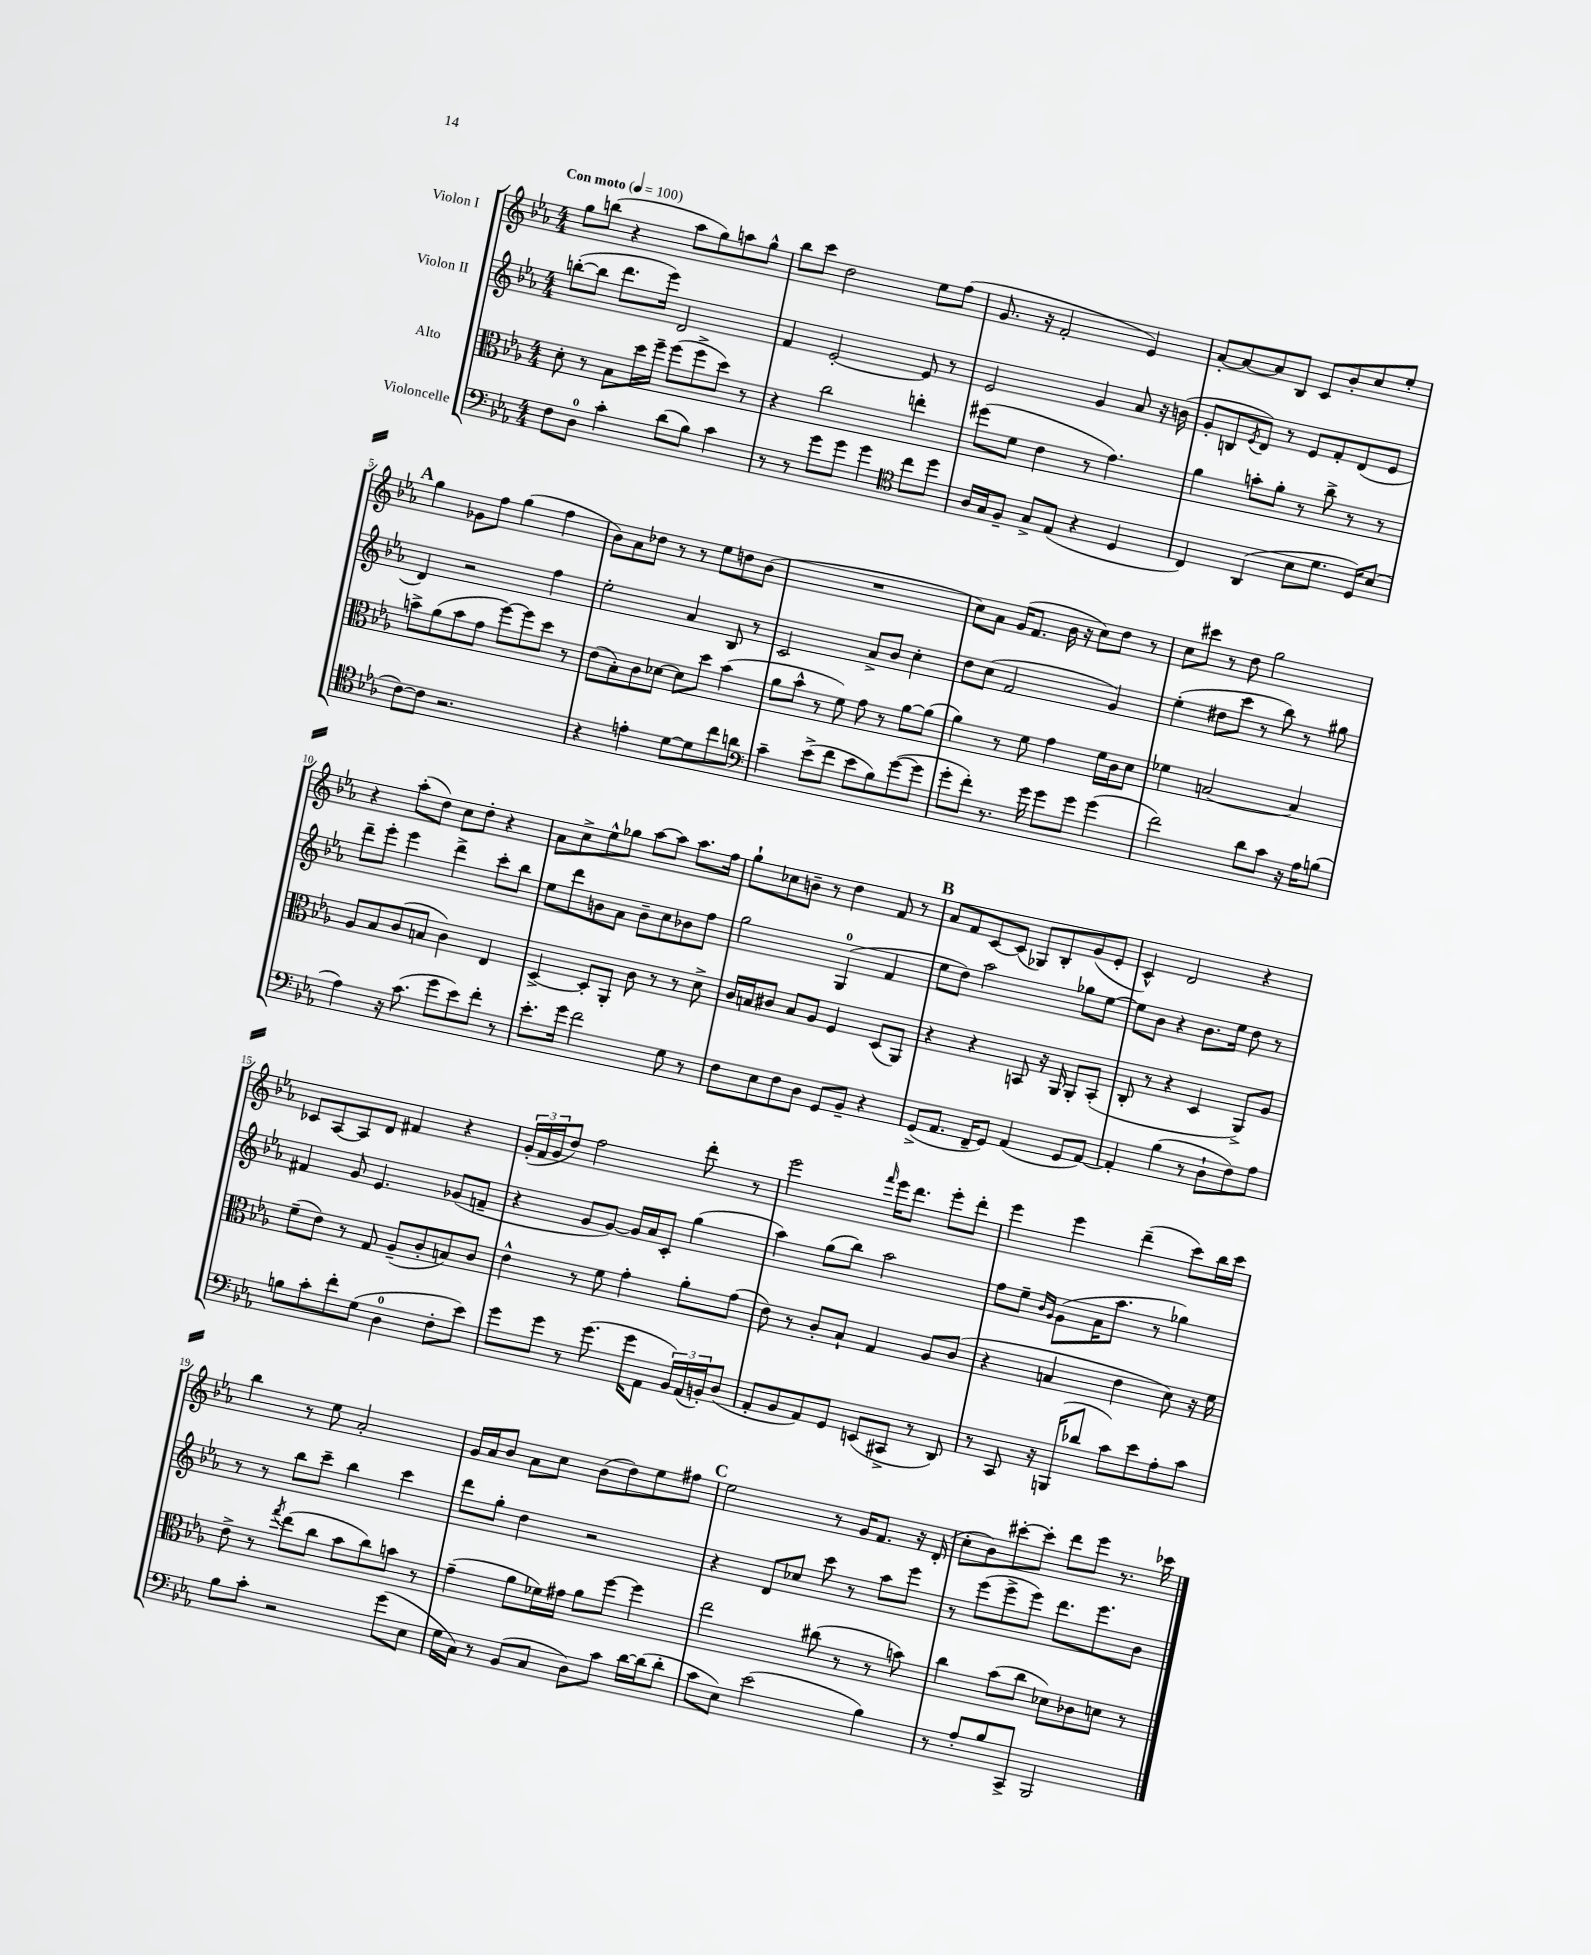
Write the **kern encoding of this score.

**kern	**kern	**kern	**kern
*part4	*part3	*part2	*part1
*staff4	*staff3	*staff2	*staff1
*I"Violoncelle	*I"Alto	*I"Violon II	*I"Violon I
*clefF4	*clefC3	*clefG2	*clefG2
*k[b-e-a-]	*k[b-e-a-]	*k[b-e-a-]	*k[b-e-a-]
*M4/4	*M4/4	*M4/4	*M4/4
*MM100	*MM100	*MM100	*MM100
=1	=1	=1	=1
!	!	!	!LO:TX:a:B:t=Con moto
8F\L	8d'\	([8bbn'\L	8gg\L
8D\J	8r	8bb\J]	(8bbn\J
4c'\	8B-\L	8.ddd\L	4r
.	16dd\L	.	.
.	16ff~\JJ	16eee-\Jk)	.
(8d\L	(8ff\L	2d/	8aa-\L
8B-\J)	8ff^\	.	8gg\)
4c\	8dd\J)	.	8aan\
.	8r	.	8gg^^\J
=2	=2	=2	=2
8r	4r	4f/	8bb-\L
8r	.	.	8ccc\J
8g\L	2cc\	[2e-'/	2dd\
8g\J	.	.	.
4g\	.	.	.
*clefC4	*	*	*
8cc\L	4een'\	8e-/]	8ee-\L
8dd\J	.	8r	(8ff\J
=3	=3	=3	=3
16A-/LL	(8ff#X\L	2e-/	8.g/
16G/J	.	.	.
8F~/J	8f\J	.	.
.	.	.	16r
8G^/L	4e-\	.	2f'/
(8E-/J	.	.	.
4r	8r	4g/	.
.	4.g\)	.	.
4D/	.	8a-/	4e-/)
.	.	16r	.
.	.	(16bn\	.
=4	=4	=4	=4
4C/)	4a-\	8g'/L	[8a-'/L
.	.	8Bn/	8a-/_
.	.	8qe-/	.
(4AA-/	8bn'\L	8d/J)	8a-/]
.	8a-'\J	8r	8B-/J
8B-\L	8r	8e-/L	8c/L
8.d\J	8cc^\	8f'/	8b-'/
.	8r	(8d/	8cc/
16D/KL)	.	.	.
(8B-/J	8r	8e-/J	8ee-'/J
!!LO:LB:g=z
!!LO:REH:place=s1:t=A
=5	=5	=5	=5
[8c\L)	8bn^\L	4d/)	4gg\
8c\J]	(8a-\	.	.
2.r	8b\	2r	8g-X\L
.	8g\J	.	8ff\J
.	[8ff\L)	.	(4gg\
.	8ff\]	.	.
.	8dd\J	4ff\	4ff\
.	8r	.	.
=6	=6	=6	=6
4r	(8e-\L	2ee-'\	8b-\L)
.	8B-'\)	.	8a-\
4en'\	8c\	.	8dd-X\J
.	[8d-X\J	.	8r
[8d\L	8d-\L]	4a-/	8r
8d\]	8dd\J	.	8ee-\L
8cc\	(4b-\	8B-/	8ddn\
8an\J	.	8r	(8b-\J
=7	=7	=7	=7
*clefF4	*	*	*
4c~\	8a-\L	2c/	1r
.	8b-^^\J	.	.
(8e-^\L	8r	.	.
8f\J	8f\)	.	.
8e-\L	8g\	8a-^/L	.
8B-\)	8r	8b-/J	.
([8g\	[8a-\L	4cc'\	.
8g\J]	(8a-\J]	.	.
=8	=8	=8	=8
8g'\L	4a-\)	8dd\L	8cc\L)
8f'\J)	.	(8cc\J	8a-\J
8.r	8r	2f/	(16g/KL
.	.	.	8.f/J
.	8f\	.	.
16g\	.	.	.
8g\L	4g\	.	16b-\
.	.	.	16r
8g\J	.	.	8cc\L)
(4g\	16f\LL	4g/)	8dd\J
.	16c\J	.	.
.	8d\J	.	8r
=9	=9	=9	=9
2f\)	4f-X\	(4ee-'\	8cc\L
.	.	.	8ccc#X\J
.	[2Bn/	8dd#X\L	8r
.	.	8ccc\J	8dd\
8d\L	.	8r	2gg\
8c\J	.	8bb-\)	.
16r	4B/]	8r	.
16A-\KL	.	.	.
(8Bn\J	.	8gg#X\	.
!!LO:LB:g=z
=10	=10	=10	=10
4A-\)	8A-/L	8ddd~\L	4r
.	8B-/	8eee-'\J	.
16r	(8c/	4eee-\	(8aa-'\L
(8.c\	.	.	.
.	8Bn/J	.	8dd\J)
8g\L	4c\)	4ddd^\	8cc\L
8e-\)	.	.	8dd'\J
8f'\J	4E-/	8ccc'\L	4r
8r	.	8bb-\J	.
=11	=11	=11	=11
8.e-'\L	[4D^/	8ee-\L	8a-\L
.	.	8ddd\	8cc^\
16g\Jk	.	.	.
2f\	8D'/L]	8bn\	8ee-^^\
.	8AA-'/J	8a-\J	8gg-X\J
.	8c\	8b~\L	[8aa-\L
.	8r	8cc\	8aa-\J]
8G\	8r	8b-X\	8.aa-\L
8r	8d^\	8ff\J	.
.	.	.	16ff\Jk
=12	=12	=12	=12
8F\L	16c/LL	2gg\	8gg`\L
.	16Bn/J	.	.
8E-\	8c#X/J	.	8cc-X\
8F\	8B/L	.	8bn~\J
8D\J	8A-/J	.	8r
8GG/L	4F/	(4G/	4dd\
8BB-~/J	.	.	.
4r	(8D/L	4f/	8f/
.	8AA-/J)	.	8r
!!LO:REH:place=s1:t=B
=13	=13	=13	=13
(8GG^/L	4r	8ee-\L	8a-/L
8.AA-/J	.	8dd\J)	8f/
.	4r	2aa-\	[8c/
16FF~/KL	.	.	.
8GG/J)	.	.	(8c/J]
(4AA-/	8BBn/	.	8G-X/L)
.	16r	.	8B-'/
.	16AA-/	.	.
8GG/L	8AA-'/L	8gg-X\L	(8g/
[8AA-/J)	(8BB'/J	[8ee-\J	8e-'/J
=14	=14	=14	=14
4AA-'/]	8C'/	8ee-\L]	4c^^/)
.	8r	8b-\J	.
(4B-\	4r	4r	2d/
8r	4D/	8.b-\L	.
8D`\L	.	.	.
.	.	16ee-\Jk	.
8F\)	8AA-^/L)	8dd\	4r
8A-\J	8A-/J	8r	.
!!LO:LB:g=z
=15	=15	=15	=15
8Bn\L	(8f~\L	4f#X/	8c-X/L
8c'\	8e-\J)	.	[8A-/
8f'\	8r	8g/	8A-/]
(8G\J	8G/	4.e-/	8d/J
4D\	(8A-~/L	.	4f#X/
.	8c'/	.	.
8F'\L	8Bn/)	(8g-X/L	4r
8e-\J)	8c/J	8fn~/J	.
=16	=16	=16	=16
8g\L	4e-^^\	4r	(24g'/LL
.	.	.	24f/
.	.	.	24g/J
8g\J	.	.	8dd/J)
8r	8r	8g/L	2ff\
(8.g\	8f\	[8g/J)	.
.	4g'\	16g/LL]	.
16g\KL	.	16a-/J	.
8AA-\J	.	8c'/J	.
24BB-/LL)	8a-'\L	(4gg\	8ddd'\
(24AA-/	.	.	.
24BBn'/J)	.	.	.
(8D/J	(8g\J	.	8r
=17	=17	=17	=17
8AA-'/L	8e-\)	4aa-\)	2eee-\
8BB-/	8r	.	.
8AA-/)	8c'/L	(8gg\L	.
8GG/J	8B-`/J	8bb-\J)	.
.	.	.	16qqfff/
(8EEn/L	4G/	2aa-\	16eee-\KL
.	.	.	8.ddd\J
8CC#X^/J	.	.	.
8r	8A-/L	.	8eee-'\L
8DD/)	(8c/J	.	8ddd'\J
=18	=18	=18	=18
8r	4r	8ff\L	4eee-\
8CC/	.	8ee-~\J	.
.	.	16qqb-/LL	.
.	.	16qqg/JJ	.
16r	4Bn/	(8g\L	4eee-\
(16BBBn/KL	.	.	.
8d-X/J	.	16a-\K	.
.	.	8.aa-\J	.
8c\L)	4e-\	.	(4ddd~\
8e-\	.	8r	.
8A-'\	8d\)	4gg-X\)	8ccc\L)
8c\J	16r	.	16bb-\L
.	16f\	.	16ccc\JJ
!!LO:LB:g=z
=19	=19	=19	=19
8B-\L	8e-^\	8r	4bb-\
8c'\J	8r	8r	.
.	8qgg/	.	.
2r	(8ee-\L	8bb-\L	8r
.	8cc\J	8ccc~\J	8ee-\
.	8b-\L	4bb-\	2a-'/
.	8cc\)	.	.
(8g\L	8bn\J	4ccc\	.
8E-\J	8r	.	.
=20	=20	=20	=20
16G\LL	(4g~\	8ddd\L	16g/LL
16C\JJ)	.	.	16a-/J
8r	.	8gg'\J	8b-/J
(8BB-/L	8a-\L	4dd\	8a-\L
8C/J	16f-X\L)	.	8cc\J
.	16g#X\JJ	.	.
8D\L)	8a-\L	2r	(8b-\L
8c\J	[8ff\J	.	8dd\)
[16d\LL	4ff\]	.	8ee-\
(16d\J]	.	.	.
8d'\J	.	.	8ff#X\J
!!LO:REH:place=s1:t=C
=21	=21	=21	=21
8c\L	2ee-\	4r	2ee-\
8E-\J)	.	.	.
(2e-\	.	8d/L	.
.	.	8cc-X/J	.
.	(8cc#X\	8ccc\	8r
.	8r	8r	16g/KL
.	.	.	8.f/J
4B-\)	8r	8aa-\L	.
.	8bn\)	8eee-\J	16r
.	.	.	(16d'/
=22	=22	=22	=22
8r	4cc\	8r	8cc'\L
8A-'/L	.	(8eee-\L	8b-\)
8B-/	(8b-\L	8eee-^\	[8ccc#X'\
8CC^/J	8cc\J	8eee-\J)	8ccc#'\J]
2BBB-/	8d-X\L)	8.ddd\L	8ddd\L
.	8c-X\	.	8eee-\J
.	.	8.eee-\	.
.	8dn\J	.	8.r
.	8r	8b-\J	.
.	.	.	16ccc-X\
==	==	==	==
*-	*-	*-	*-
